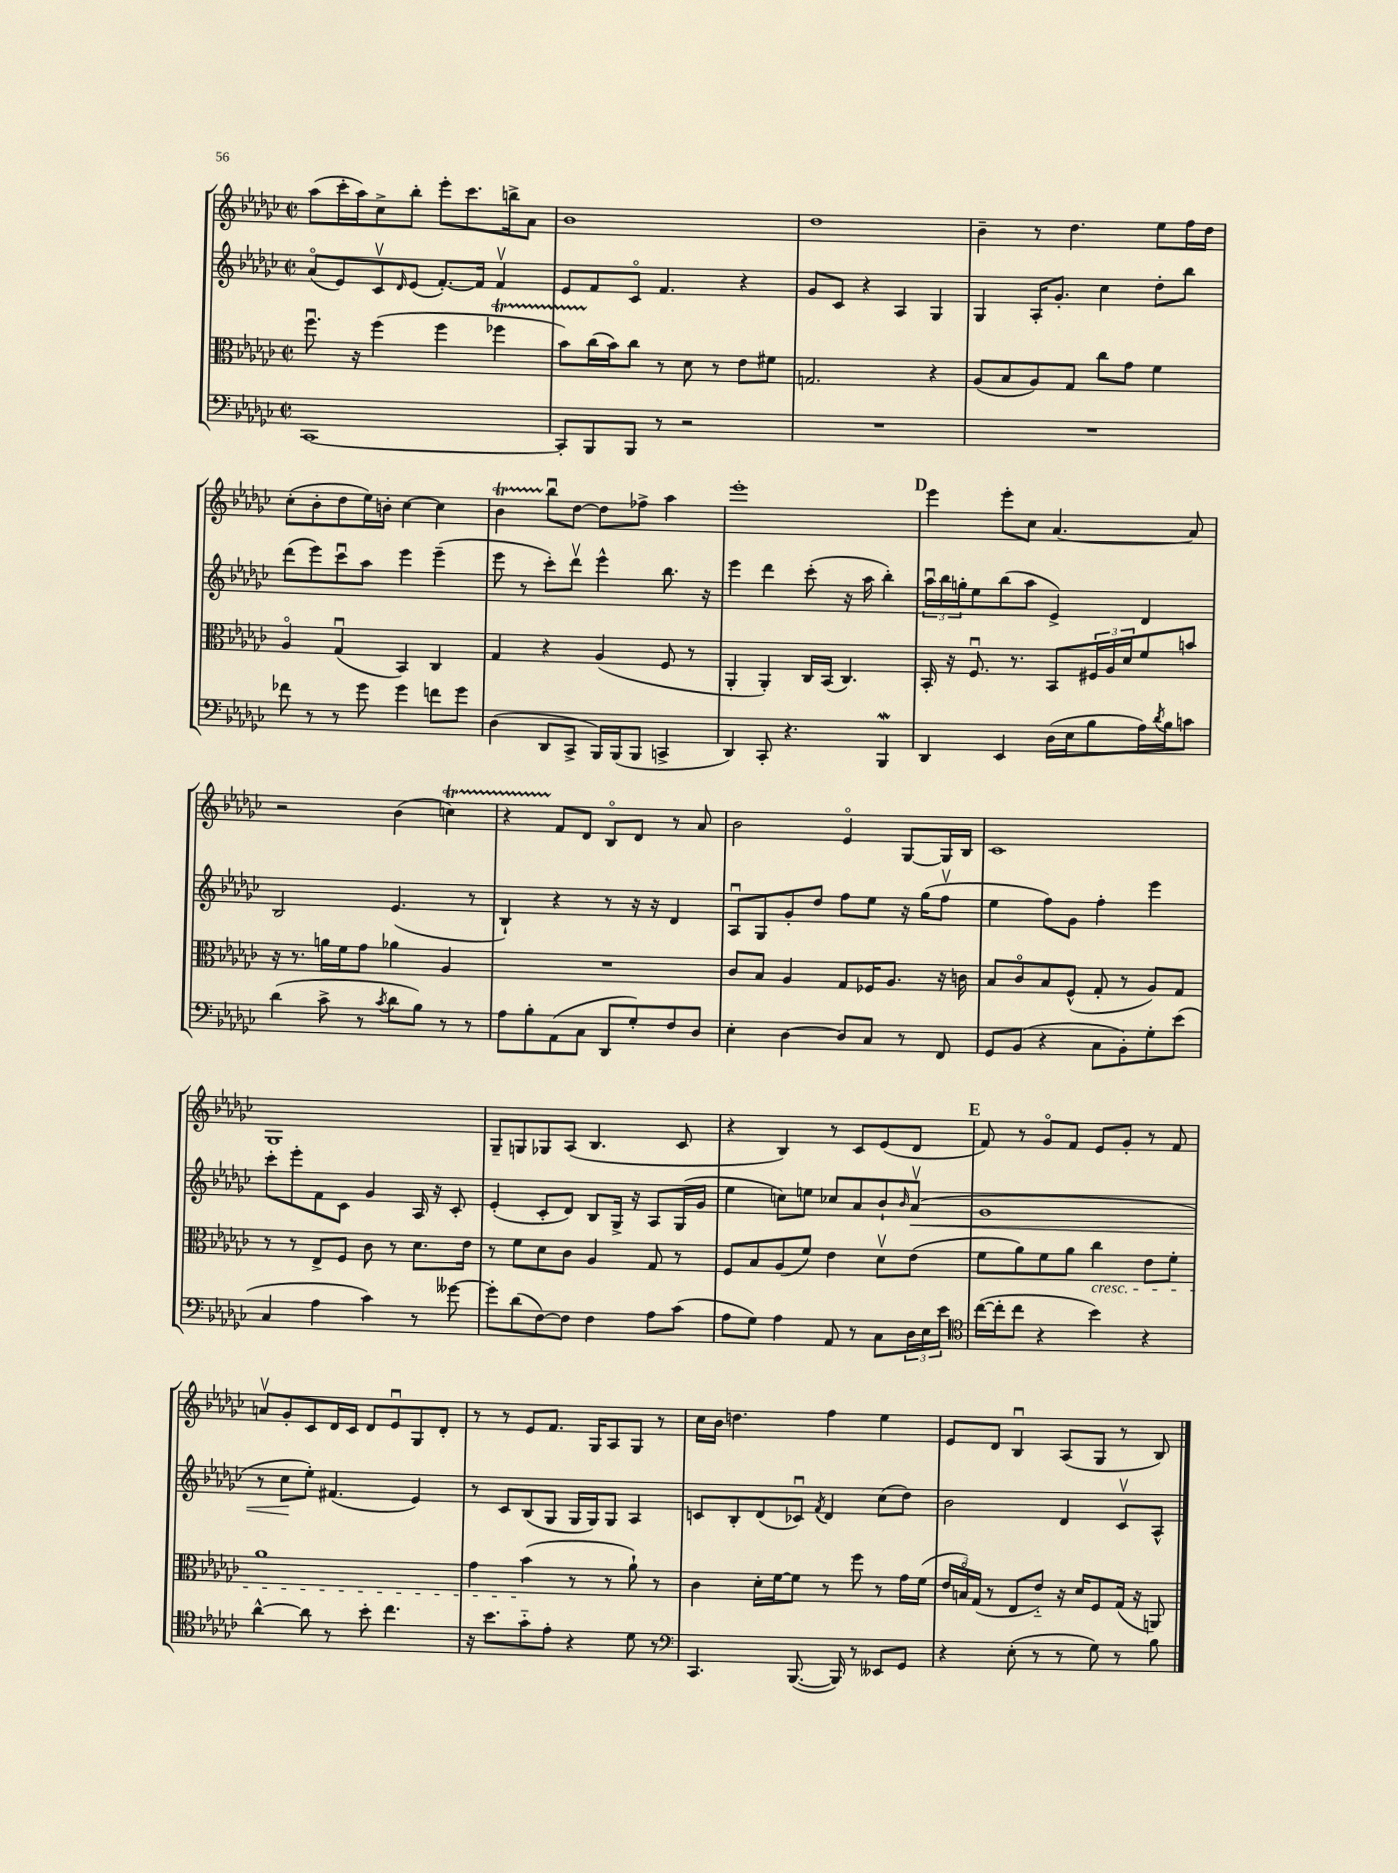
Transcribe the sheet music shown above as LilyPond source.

<<
\new StaffGroup <<
\new Staff = "s0" {
    \clef treble \key ges \major \defaultTimeSignature \time 2/2
    aes''8( ces'''16-. aes''16) ces''8-> bes''8-. ees'''8-. ces'''8. b''16-> aes'8 |
    bes'1 |
    des''1 |
    bes'4-- r8 des''4. ees''8 f''16 des''16 |
    ces''8-.( bes'8-. des''8 ees''16) b'16-. ces''4~ ces''4 |
    bes'4\startTrillSpan bes''8\downbow\stopTrillSpan des''8~ des''8 fes''8-> aes''4 |
    ees'''1-. |
    \mark \markup { \bold "D" } ees'''4 ees'''8-. ces''8 aes'4.~ aes'8 |
    r2 bes'4( c''4\startTrillSpan) |
    r4 f'8\stopTrillSpan des'8 bes8\flageolet des'8 r8 aes'8 |
    bes'2 ees'4\flageolet ges8~ ges16 bes16 |
    ces'1 |
    ges1 |
    ges8-- g8 ges8 aes8( bes4. ces'8 |
    r4 bes4) r8 ces'8 ees'8( des'8 |
    \mark \markup { \bold "E" } f'8) r8 ges'8\flageolet f'8 ees'8 ges'8-. r8 f'8 |
    a'8\upbow ges'8-. ces'8 des'16 ces'16 des'8 ees'8\downbow ges8 des'8-. |
    r8 r8 ees'8 f'8. ges16 aes8 ges8 r8 |
    ces''16 bes'16 d''4. f''4 ees''4 |
    ees'8 des'8 bes4\downbow aes8( ges8 r8 bes8) \bar "|." |
}
\new Staff = "s1" {
    \clef treble \key ges \major \defaultTimeSignature \time 2/2
    aes'8\flageolet( ees'8) ces'8\upbow \grace { des'16 } ees'8( f'8.~-.) f'16 f'4\upbow |
    ees'8 f'8 ces'8\flageolet f'4. r4 |
    ges'8 ces'8 r4 aes4 ges4 |
    ges4 aes16-. ges'8.-. ces''4 des''8-. bes''8 |
    des'''8( ees'''8) ces'''8\downbow aes''8 ees'''4 ees'''4--( |
    ees'''8 r8 ces'''8-.) des'''8\upbow ees'''4-^ bes''8. r16 |
    ees'''4 des'''4 ces'''8-.( r16 aes''16 bes''4-.) |
    \mark \markup { \bold "D" } \tuplet 3/2 { aes''16\downbow bes''16 g''16-. } ees''8 bes''8( aes''8 ees'4->) des'4 |
    bes2 ees'4.( r8 |
    bes4-!) r4 r8 r16 r16 des'4 |
    aes8\downbow ges8 ges'8-. des''8 f''8 ees''8 r16 ges''16( f''8\upbow |
    ees''4 f''8) ges'8 f''4-. ees'''4 |
    ces'''8-. ees'''8-. f'8 ces'8 ges'4 aes16 r16 ces'8-. |
    ees'4-.( ces'8-. des'8) bes8 ges16-> r16 aes8 ges16( ges'16 |
    ees''4 c''8) e''8 ces''8 aes'8 bes'8-! \grace { bes'16 } aes'8\upbow\<( |
    \mark \markup { \bold "E" } ges'1 |
    r8 ces''8\! ees''8-.) fis'4.( ees'4) |
    r8 ces'8 bes8( ges8 ges16 ges16) ges8 aes4 |
    c'8 bes8-. des'8( ces'8\downbow) \acciaccatura { f'8 } des'4 ces''8( des''8) |
    bes'2 des'4 ces'8\upbow aes8-^ \bar "|." |
}
\new Staff = "s2" {
    \clef alto \key ges \major \defaultTimeSignature \time 2/2
    f''8.\downbow r16 f''4( f''4 fes''4\startTrillSpan |
    bes'8) ces''16\stopTrillSpan( bes'16) ces''8 r8 des'8 r8 ees'8 fis'8 |
    g2. r4 |
    aes8( bes8 aes8) ges8 ces''8 ges'8 f'4 |
    aes4\flageolet ges4\downbow( bes,4) ces4 |
    ges4 r4 aes4( f8 r8 |
    aes,4-. aes,4-.) ces16 bes,16( ces4.) |
    \mark \markup { \bold "D" } bes,16-. r16 f8.\downbow r8. bes,8 \tuplet 3/2 { fis16 aes16 des'16 } f'8 b'8 |
    r16 r8. a'16 f'16 ges'8 aes'4 aes4 |
    R1 |
    ces'8 bes8 aes4 ges8 fes16 aes8. r16 c'16 |
    bes8 ces'8\flageolet bes8 f8-^( ges8-. r8 aes8) ges8 |
    r8 r8 ees8-> f8 ces'8 r8 des'8. ees'16 |
    r8 f'8 des'8 ces'8 aes4 ges8 r8 |
    f8 bes8 aes8( f'8) ees'4 des'8\upbow ees'8( |
    \mark \markup { \bold "E" } f'8 aes'8) f'8 aes'8 ces''4\cresc ees'8 f'8-. |
    aes'1 |
    ges'4 bes'4\!( r8 r8 aes'8-!) r8 |
    ces'4 des'16-. f'16~ f'8 r8 f''8 r8 ges'16 f'16( |
    \tuplet 3/2 { ees'16 b16\flageolet) ges16( } r8 ees8 ees'8-_) r16 des'16 f8 ges16( r16 a,8) \bar "|." |
}
\new Staff = "s3" {
    \clef bass \key ges \major \defaultTimeSignature \time 2/2
    ces,1~ |
    ces,8-. bes,,8 bes,,8 r8 r2 |
    R1 |
    R1 |
    fes'8 r8 r8 ges'8 ges'4 f'8 ges'8 |
    des4( des,8 ces,8-> bes,,16) bes,,16( bes,,8 c,4-> |
    des,4) ces,8-. r4. bes,,4\mordent |
    \mark \markup { \bold "D" } des,4 ees,4 des16( ees16 bes8 aes16) \acciaccatura { des'8 } bes16 c'8 |
    des'4( ces'8-> r8 \acciaccatura { ces'8 } des'8 bes8) r8 r8 |
    aes8 bes8-. aes,8( ces8 des,8 ges8-.) f8 des8 |
    ees4-. des4~ des8 ces8 r8 f,8 |
    ges,8 bes,8( r4 ces8 bes,8-.) ges8-. ees'8( |
    ces4 aes4 ces'4) r8 geses'8~ |
    geses'8-. des'8( f8~) f8 f4 aes8 ces'8( |
    aes8 ges8) aes4 aes,8 r8 ces8 \tuplet 3/2 { des16 ees16 ees'16 } |
    \mark \markup { \bold "E" } \clef tenor ces''16~( ces''16-. ces''8 r4 bes'4) r4 |
    aes'4~-^ aes'8 r8 bes'8-. ces''4. |
    r16 bes'8. ges'8-_ ees'8-. r4 des'8 r8 |
    \clef bass ces,4. bes,,8.~( bes,,16) r8 eeses,8 ges,8 |
    r4 ees8-.( r8 r8 ges8) r8 bes8 \bar "|." |
}
>>
>>
\layout { \context { \Score \remove "Bar_number_engraver" } }
